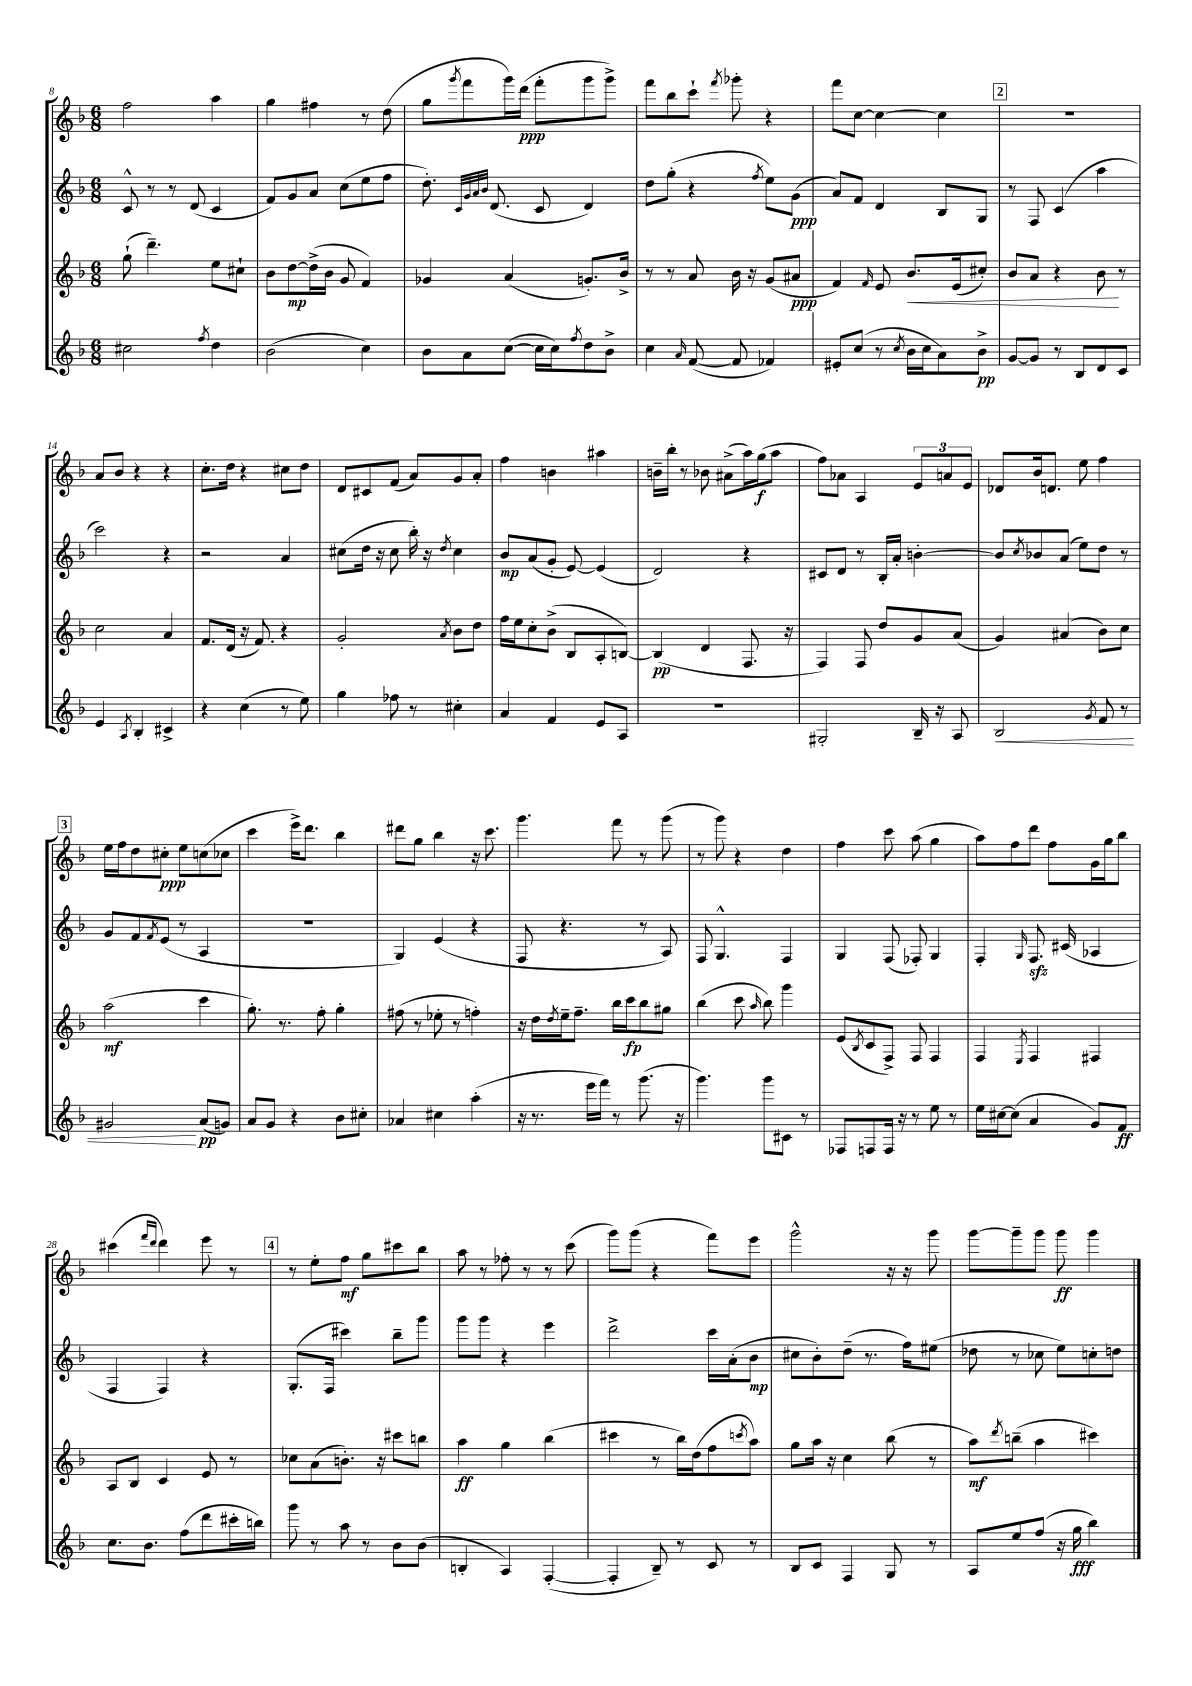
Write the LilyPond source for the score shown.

<<
\new StaffGroup <<
\new Staff = "s0" {
    \clef treble \key f \major \numericTimeSignature \time 6/8
    f''2 a''4 |
    g''4 fis''4 r8 d''8( |
    g''8 \acciaccatura { g'''8 } f'''8 g'''16) d'''16\ppp( f'''8-. g'''8 g'''8->) |
    f'''8 bes''8 c'''8-! \acciaccatura { f'''8 } ges'''8-. r4 |
    f'''8 c''8~ c''4~ c''4 |
    \mark \markup { \box "2" } R2. |
    a'8 bes'8 r4 r4 |
    c''8.-. d''16 r4 cis''8 d''8 |
    d'8 cis'8 f'8( a'8) g'8 a'8-. |
    f''4 b'4 ais''4 |
    b'16-- bes''16-. r8 bes'8 ais'8->( a''16) g''16\f( a''8 |
    f''8) aes'8 a4 \tuplet 3/2 { e'8 a'8 e'8 } |
    des'8 bes'16 d'8. e''8 f''4 |
    \mark \markup { \box "3" } e''16 f''16 d''8 cis''8-.\ppp e''8 c''8( ces''8 |
    c'''4 e'''16->) d'''8. bes''4 |
    dis'''8 g''8 bes''4 r16 c'''8. |
    g'''4. f'''8 r8 g'''8( |
    r8 g'''8) r4 d''4 |
    f''4 c'''8 a''8( g''4 |
    a''8) f''8 d'''8 f''8 g'16 g''16 bes''8 |
    cis'''4( \grace { f'''16 d'''16 } d'''4) e'''8 r8 |
    \mark \markup { \box "4" } r8 e''8-. f''8\mf g''8 cis'''8 bes''8 |
    a''8 r8 fes''8-. r8 r8 c'''8( |
    g'''8) g'''8( r4 f'''8) e'''8 |
    g'''2-^ r16 r16 g'''8 |
    g'''8~ g'''8-- g'''8 g'''8\ff g'''4 \bar "|." |
}
\new Staff = "s1" {
    \clef treble \key f \major \numericTimeSignature \time 6/8
    c'8-^ r8 r8 d'8( c'4 |
    f'8) g'8 a'8 c''8( e''8 f''8 |
    d''8.-.) \grace { c'32 g'32 a'32 bes'32 } d'8.( c'8 d'4) |
    d''8 g''8-.( r4 \acciaccatura { f''8 } e''8) g'8\ppp( |
    a'8) f'8 d'4 bes8 g8 |
    \mark \markup { \box "2" } r8 f8 c'4( a''4 |
    c'''2) r4 |
    r2 a'4 |
    cis''8( d''16 r16 cis''8 bes''16-.) r16 \acciaccatura { d''8 } cis''4 |
    bes'8\mp a'8( g'8-. e'8~) e'4( |
    d'2) r4 |
    cis'8 d'8 r8 bes16-. a'16-. b'4~-. |
    b'8 \acciaccatura { c''8 } bes'8 a'8( e''8) d''8 r8 |
    \mark \markup { \box "3" } g'8 f'8 \acciaccatura { f'8 } e'8( r8 a4 |
    R2. |
    g4) e'4( r4 |
    f8 r4. r8 a8) |
    f8 g4.-^ f4 |
    g4 f8( fes8-.) g4 |
    f4-. \grace { g16 } f8.\sfz cis'16( aes4 |
    f4 f4) r4 |
    \mark \markup { \box "4" } g8.-.( f16 cis'''4) bes''8-- g'''8 |
    g'''8 g'''8 r4 e'''4 |
    d'''2-> c'''16 a'16-.( bes'8\mp |
    cis''8 bes'8-.) d''8--( r8. f''16) eis''8( |
    des''8 r8 ces''8 e''8) c''8-. d''8 \bar "|." |
}
\new Staff = "s2" {
    \clef treble \key f \major \numericTimeSignature \time 6/8
    g''8-!( d'''4.--) e''8 cis''8-! |
    bes'8 d''8~\mp d''16->( bes'16 g'8 f'4) |
    ges'4 a'4( g'8.-.) bes'16-> |
    r8 r8 a'8 bes'16 r16 g'8( ais'8\ppp |
    f'4) \grace { f'16 } e'8 bes'8.\< e'16( cis''8-.) |
    \mark \markup { \box "2" } bes'8 a'8 r4 bes'8\! r8 |
    c''2 a'4 |
    f'8. d'16( r16 f'8.) r4 |
    g'2-. \acciaccatura { a'8 } bes'8 d''8 |
    f''16 e''16 c''8-. bes'8->( bes8 a8-. b8~) |
    b4\pp( d'4 f8. r16 |
    f4) f8 d''8 g'8 a'8( |
    g'4) ais'4( bes'8) c''8 |
    \mark \markup { \box "3" } a''2\mf( c'''4 |
    g''8.-.) r8. f''8-. g''4-. |
    fis''8( r8 ees''8-. r8 f''4-.) |
    r16 d''16 \acciaccatura { d''8 } e''16-- f''8.-- bes''16 c'''16\fp bes''8 gis''8 |
    bes''4( c'''8 \grace { a''16 } bes''8) g'''4 |
    e'8( \acciaccatura { bes8 } c'8 f8->) f8 f4 |
    f4 \acciaccatura { e8 } f4 fis4 |
    a8 bes8 c'4 e'8 r8 |
    \mark \markup { \box "4" } ces''8 a'8( b'8.-.) r16 cis'''8 b''8 |
    a''4\ff g''4 bes''4( |
    cis'''4 r8 bes''16) d''16( f''8 \acciaccatura { c'''8 } a''8) |
    g''8 a''16 r16 c''4 bes''8( r8 |
    a''8\mf) \acciaccatura { d'''8 } b''8--( a''4 cis'''4) \bar "|." |
}
\new Staff = "s3" {
    \clef treble \key f \major \numericTimeSignature \time 6/8
    cis''2 \acciaccatura { f''8 } d''4 |
    bes'2( c''4) |
    bes'8 a'8 c''8~( c''16 c''16) \acciaccatura { f''8 } d''8 bes'8-> |
    c''4 \grace { a'16 } f'8~( f'8 fes'4) |
    eis'8-. c''8( r8 \acciaccatura { c''8 } bes'16 c''16 a'8) bes'8->\pp |
    \mark \markup { \box "2" } g'8~ g'8 r8 bes8 d'8 c'8 |
    e'4 \acciaccatura { a8 } bes4-. cis'4-> |
    r4 c''4( r8 e''8) |
    g''4 fes''8 r8 cis''4-. |
    a'4 f'4 e'8 a8 |
    R2. |
    gis2-. bes16-- r16 a8 |
    bes2\< \acciaccatura { g'8 } f'8 r8 |
    \mark \markup { \box "3" } gis'2\! a'8\pp( g'8) |
    a'8 g'8 r4 bes'8 cis''8-. |
    aes'4 cis''4 a''4-.( |
    r16 r8. e'''16 f'''16) r8 g'''8.( r16 |
    g'''4.) g'''8 cis'8 r8 |
    fes8 f8 f16 r16 r8 e''8 r8 |
    e''16 cis''16~ cis''8( a'4 g'8) f'8\ff |
    c''8. bes'8. f''8( d'''8 cis'''16-. b''16) |
    \mark \markup { \box "4" } g'''8 r8 a''8 r8 bes'8 bes'8( |
    b4-. a4) f4~-.( |
    f4-. bes8--) r8 c'8 r8 |
    bes8 c'8 f4 g8 r8 |
    a8 e''8 f''8( r16 g''16\fff bes''4) \bar "|." |
}
>>
>>
\layout { \context { \Score currentBarNumber = #8 } }
